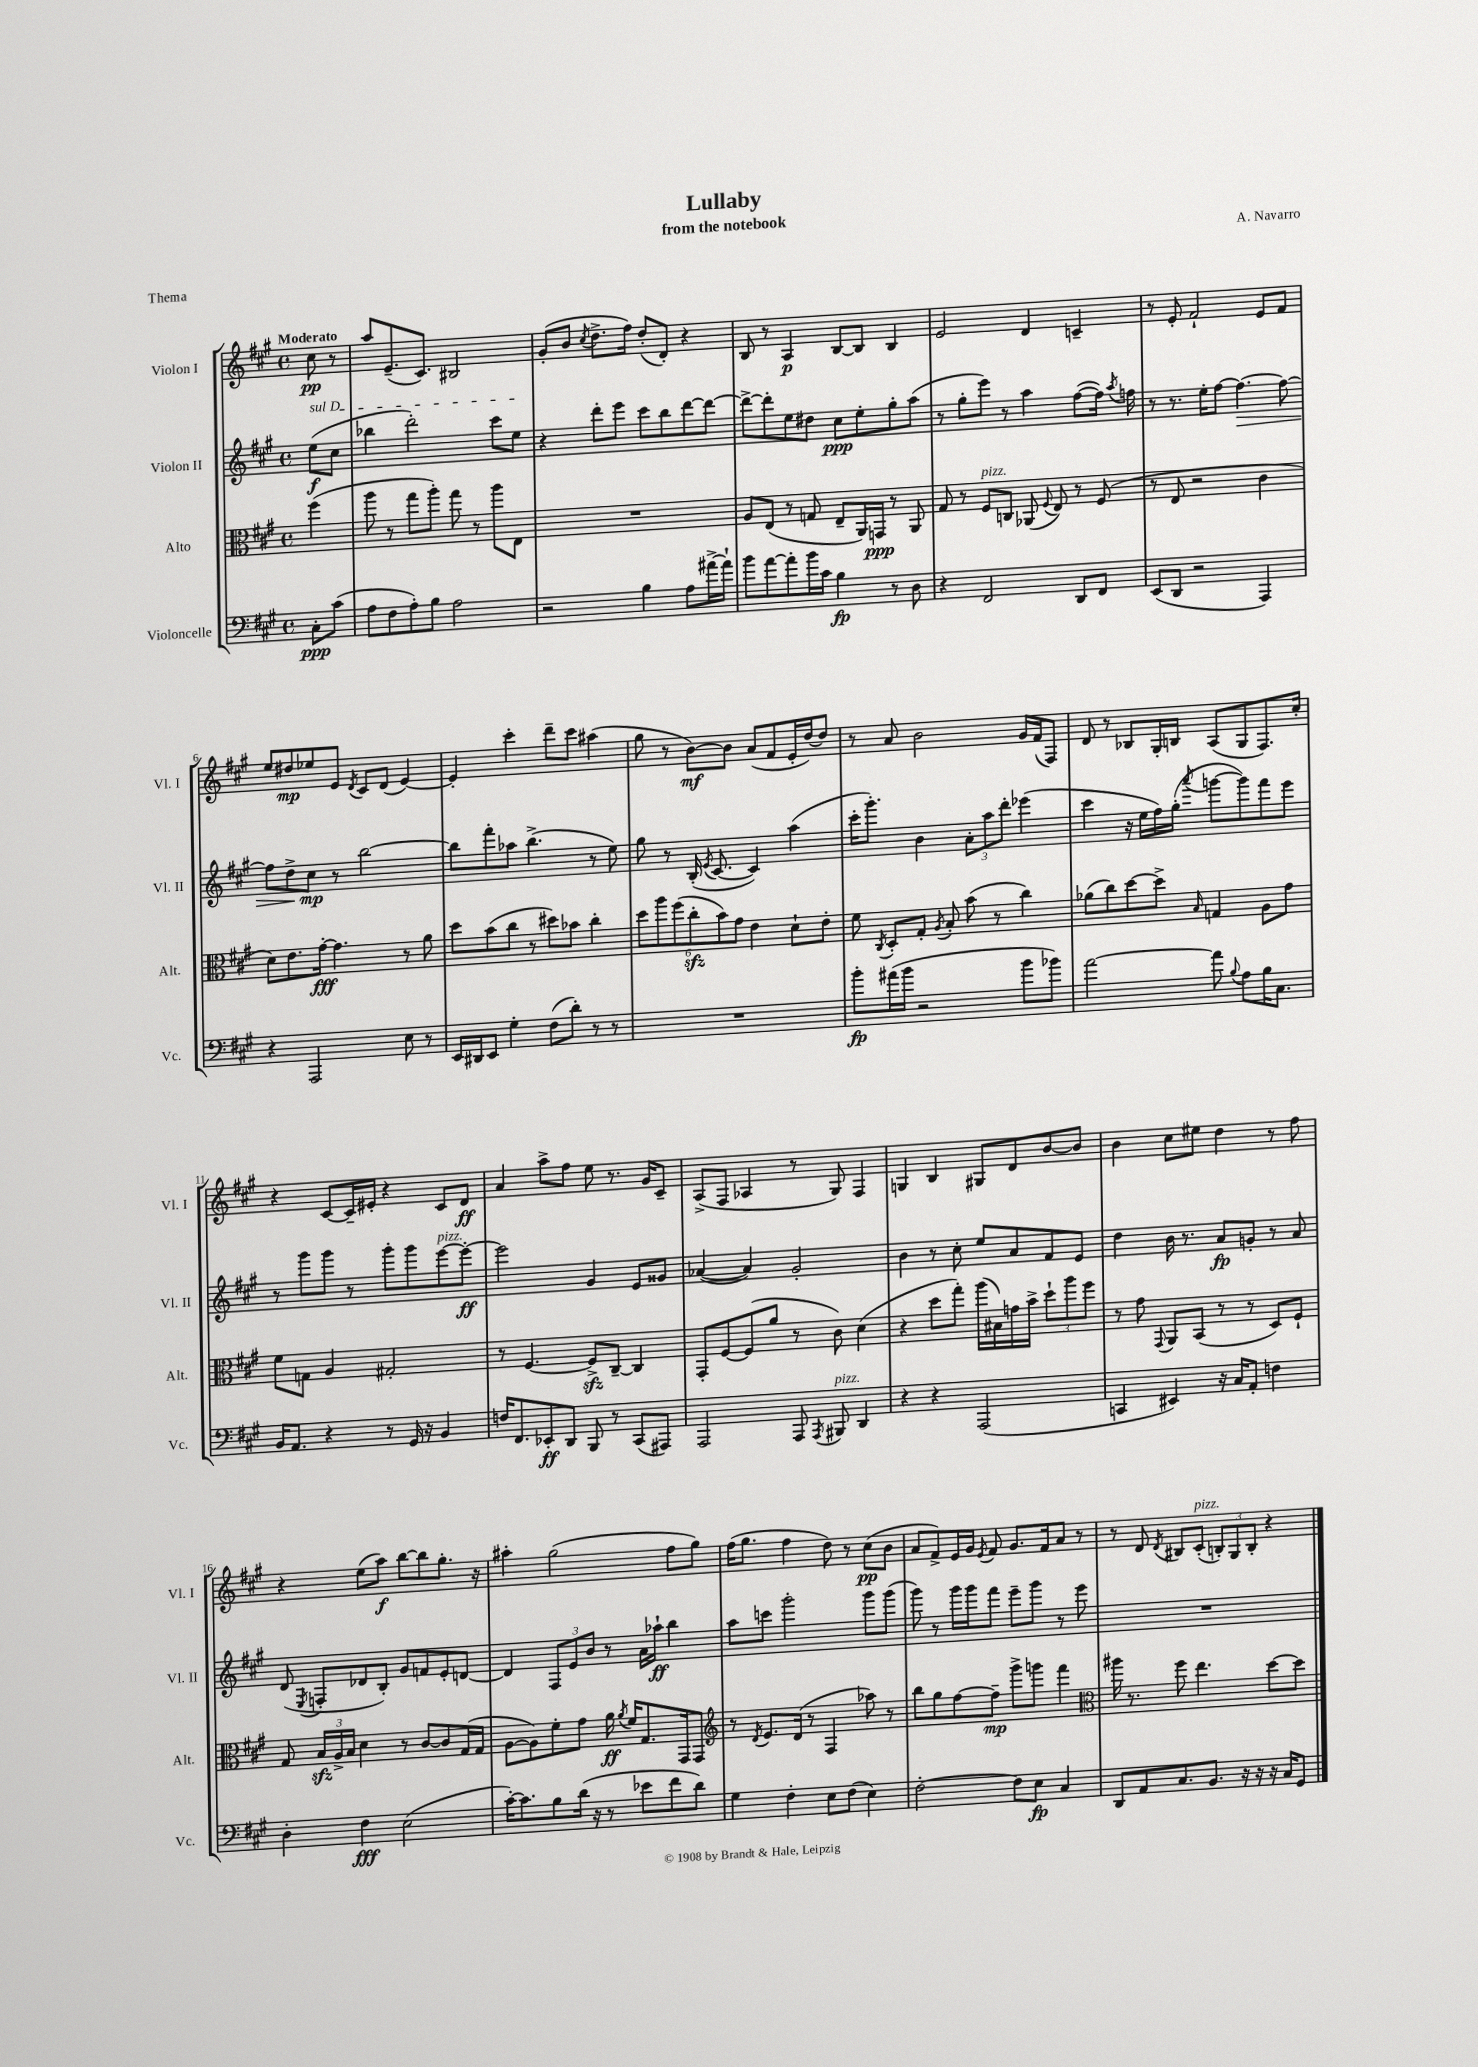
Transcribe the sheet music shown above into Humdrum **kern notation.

**kern	**kern	**kern	**kern
*staff4	*staff3	*staff2	*staff1
*clefF4	*clefC3	*clefG2	*clefG2
*k[f#c#g#]	*k[f#c#g#]	*k[f#c#g#]	*k[f#c#g#]
*M4/4	*M4/4	*M4/4	*M4/4
*met(c)	*met(c)	*met(c)	*met(c)
8C#'	(4ff#	(8ee	8cc#
(8c#	.	8cc#	8r
=	=	=	=
8A	8aa	4bb-	8aa
8F#	8r	.	(8.e~
8A')	8gg#	2ddd')	.
.	.	.	8.c#)
8B	8aa')	.	.
2A	8gg#	.	2B#
.	8r	.	.
.	8aa	8ccc#	.
.	8E	8ee	.
=	=	=	=
2r	1r	4r	(8g#'
.	.	.	8b
.	.	.	8qcc#
.	.	8ddd'	8.dd^
.	.	8eee	.
.	.	.	16ff#)
4B	.	8ccc#	(8dd'
.	.	8bb	8d')
8A	.	[8ddd	4r
[16a#^	.	8ddd_	.
16a#`]	.	.	.
=	=	=	=
8b	8A	8ddd^_	8B
[8a	(8E	8ddd']	8r
8a']	8r	8ee	4A
16b	8G	8dd#	.
16c#	.	.	.
4B	8E~	8cc#	[8B
.	16AA)	8ee'	8B]
.	16GG	.	.
8r	8r	8gg#'	4B
8D	8AA	(8aa	.
=	=	=	=
4r	8G#	8r	2e
.	8r	8gg#'	.
2FF#	8F#	8eee)	.
.	8C	8r	.
.	(8AA-	4aa	4d
.	8qqF#	.	.
.	8E)	.	.
8DD	8r	([8ff#	4c~
8FF#	(8F#	16ff#])	.
.	.	8qaa	.
.	.	16ff	.
=	=	=	=
(8EE	8r	8r	8r
8DD	8E	8.r	8e'
2r	2r	.	2f#`
.	.	16ee'	.
.	.	[8ff#	.
.	.	4.ff#_	.
4AAA)	4c#	.	8e
.	.	8ff#_	8f#
=	=	=	=
4r	8d)	8ff#]	8ee
.	8.e	8dd^	8dd#
2AAA	.	8cc#	8ee-
.	[16g#'	.	.
.	4.g#]	8r	8e
.	.	.	8qd
.	.	[2bb	8c#
.	.	.	(8d
8E	8r	.	[4e)
8r	8a	.	.
=	=	=	=
16EE	8dd	8bb]	4e']
16DD#	.	.	.
8EE	(8b	8fff#'	.
4G#'	8cc#	8aa-	4ccc#'
.	8r	(4.bb^	.
(8F#	8dd#)	.	8ddd~
8d')	8b-	.	8ccc#
8r	4cc#'	8r	(4aa#
8r	.	8ee)	.
=	=	=	=
1r	12dd	8gg#	8gg#
.	12aa	.	.
.	.	8r	8r
.	(12ff#	.	.
.	12cc#'	(16B'	[8b)
.	.	8qe	.
.	.	[8.c#	.
.	12b)	.	.
.	.	.	8b]
.	12g#	.	.
.	4e	4c#])	(8a
.	.	.	8f#
.	8d`	(4aa	16e'
.	.	.	[16dd)
.	8e'	.	8dd]
=	=	=	=
8b'	8f#	16ccc#'	8r
.	.	8.ggg#')	.
.	8qC#	.	.
(16a#	8D'	.	8a
16b	.	.	.
2r	8G#'	4b	2b
.	8qA	.	.
.	8B'	.	.
.	(8b	12a'	.
.	.	12aa	.
.	8r	.	.
.	.	12ddd'	.
8b	4cc#)	(4eee-	16g#
.	.	.	(16f#
8b-)	.	.	8F#)
=	=	=	=
[2a	(8a-	4ccc#	8d
.	8cc#)	.	8r
.	[8dd	16r	8B-
.	.	16ee	.
.	8dd^]	16ff#)	16G#'
.	.	(16gg#'	16B
.	16qqB	8qaaa	.
8a]	4G	[8ggg	(8A
8qqB	.	.	.
8A	.	8ggg])	8G#
16B	8A	8fff#	8.F#)
8.C#	.	.	.
.	8g#	8eee	.
.	.	.	16cc#'
=	=	=	=
16BB	8f#	8r	4r
8.AA	.	.	.
.	8G	8ggg#	.
4r	4A	8ggg#	[8c#
.	.	8r	16c#~]
.	.	.	16e#'
8r	2G#'	8ggg#'	4r
16GG#	.	8ggg#	.
16r	.	.	.
4BB	.	[8eee	8c#
.	.	8eee'_	8d
=	=	=	=
16F	8r	2eee]	4a
8.FF#	.	.	.
.	[4.F#	.	.
8EE-'	.	.	8aa^
8DD	.	.	8ff#
8BBB	8F#^]	4g#	8ee
8r	[8C#~	.	8.r
(8CC#	4C#]	8e	.
.	.	.	16g#
8AAA#)	.	8g##	8c#~
=	=	=	=
2AAA	8GG#'	([4a-	(8A^
.	[8F#	.	8F#
.	(8F#]	4a-])	4A-
.	8a	.	.
8AAA	8r	2g#'	8r
8qAAA	.	.	.
8BBB#	8c#)	.	8G#)
4DD	(4d	.	4F#
=	=	=	=
4r	4r	4b	4G
4r	8dd	8r	4B
.	8gg#')	8cc#'	.
(2AAA	(16aa	8ee	8G#
.	16B#)	.	.
.	16g	8a	8d
.	16b^	.	.
.	12dd`	8f#	[8b
.	12aa	.	.
.	.	8e	8b]
.	12ff#	.	.
=	=	=	=
4CC	8r	4dd	4b
.	8g#	.	.
.	8qqGG#	.	.
4EE#)	8AA	16b	8cc#
.	.	8.r	.
.	(8BB	.	8ee#
16r	8r	8a	4dd
16C#	.	.	.
8AA'	8r	8g'	.
4F	8D)	8r	8r
.	8F#`	8a	8ff#
=	=	=	=
4D'	8G#	(8d	4r
.	.	8qE	.
.	24B	8F'	.
.	24A^	.	.
.	24B	.	.
4F#	4d	8d-	(8ee
.	.	8B')	8aa)
(2E	8r	8g#	[8bb
.	[8c#	8f	8bb]
.	8c#]	8e'	8.gg#'
.	(16G#	[8d	.
.	16G#	.	16r
=	=	=	=
[16c#')	[8A	4d]	4aa#'
8.c#]	.	.	.
.	8A])	.	.
8B	8f#'	12F#	(2gg#
.	.	12e	.
(16d	8g#	.	.
.	.	12b	.
16r	.	.	.
8r	16a	8r	.
.	8qa	.	.
.	16f#	.	.
8e-	8.G#	16a	.
.	.	16aa-`	.
8f#	.	4bb	8ff#
.	16GG#	.	.
8d)	8GG#	.	8gg#)
=	=	=	=
*	*clefG2	*	*
4G#	8r	8aa	(16ff#
.	.	.	8.gg#
.	8qd	.	.
.	8.e	8ccc	.
4F#'	.	2ggg#'	4ff#
.	(16d	.	.
.	8r	.	.
8E	4F#	.	8dd)
(8F#	.	.	8r
4E)	8aa-)	8ggg#	(8cc#
.	8r	(8ggg#	8b
=	=	=	=
[2F#'	8bb	8ggg#)	8a
.	8gg#	8r	8f#^)
.	[8ff#	16ggg#	16e
.	.	16ggg#	16g#
.	.	.	8qe
.	8ff#~]	8fff#	8f#
8F#]	8ggg#^	8eee~	8.g#
8E	8ggg	8ggg#	.
.	.	.	16f#
4C#	4fff#	8r	8a
.	.	8eee	8r
=	=	=	=
*	*clefC3	*	*
8DD	16aa#	1r	8r
.	8.r	.	.
8AA	.	.	8d
.	.	.	8qd
8.C#	8ff#	.	8B#
.	4.ee	.	(8c#'
8.BB	.	.	.
.	.	.	12B')
.	.	.	12G#
16r	.	.	.
.	.	.	12B'
16r	.	.	.
16r	[8dd	.	4r
16C#	.	.	.
8GG#	8dd]	.	.
==	==	==	==
*-	*-	*-	*-
